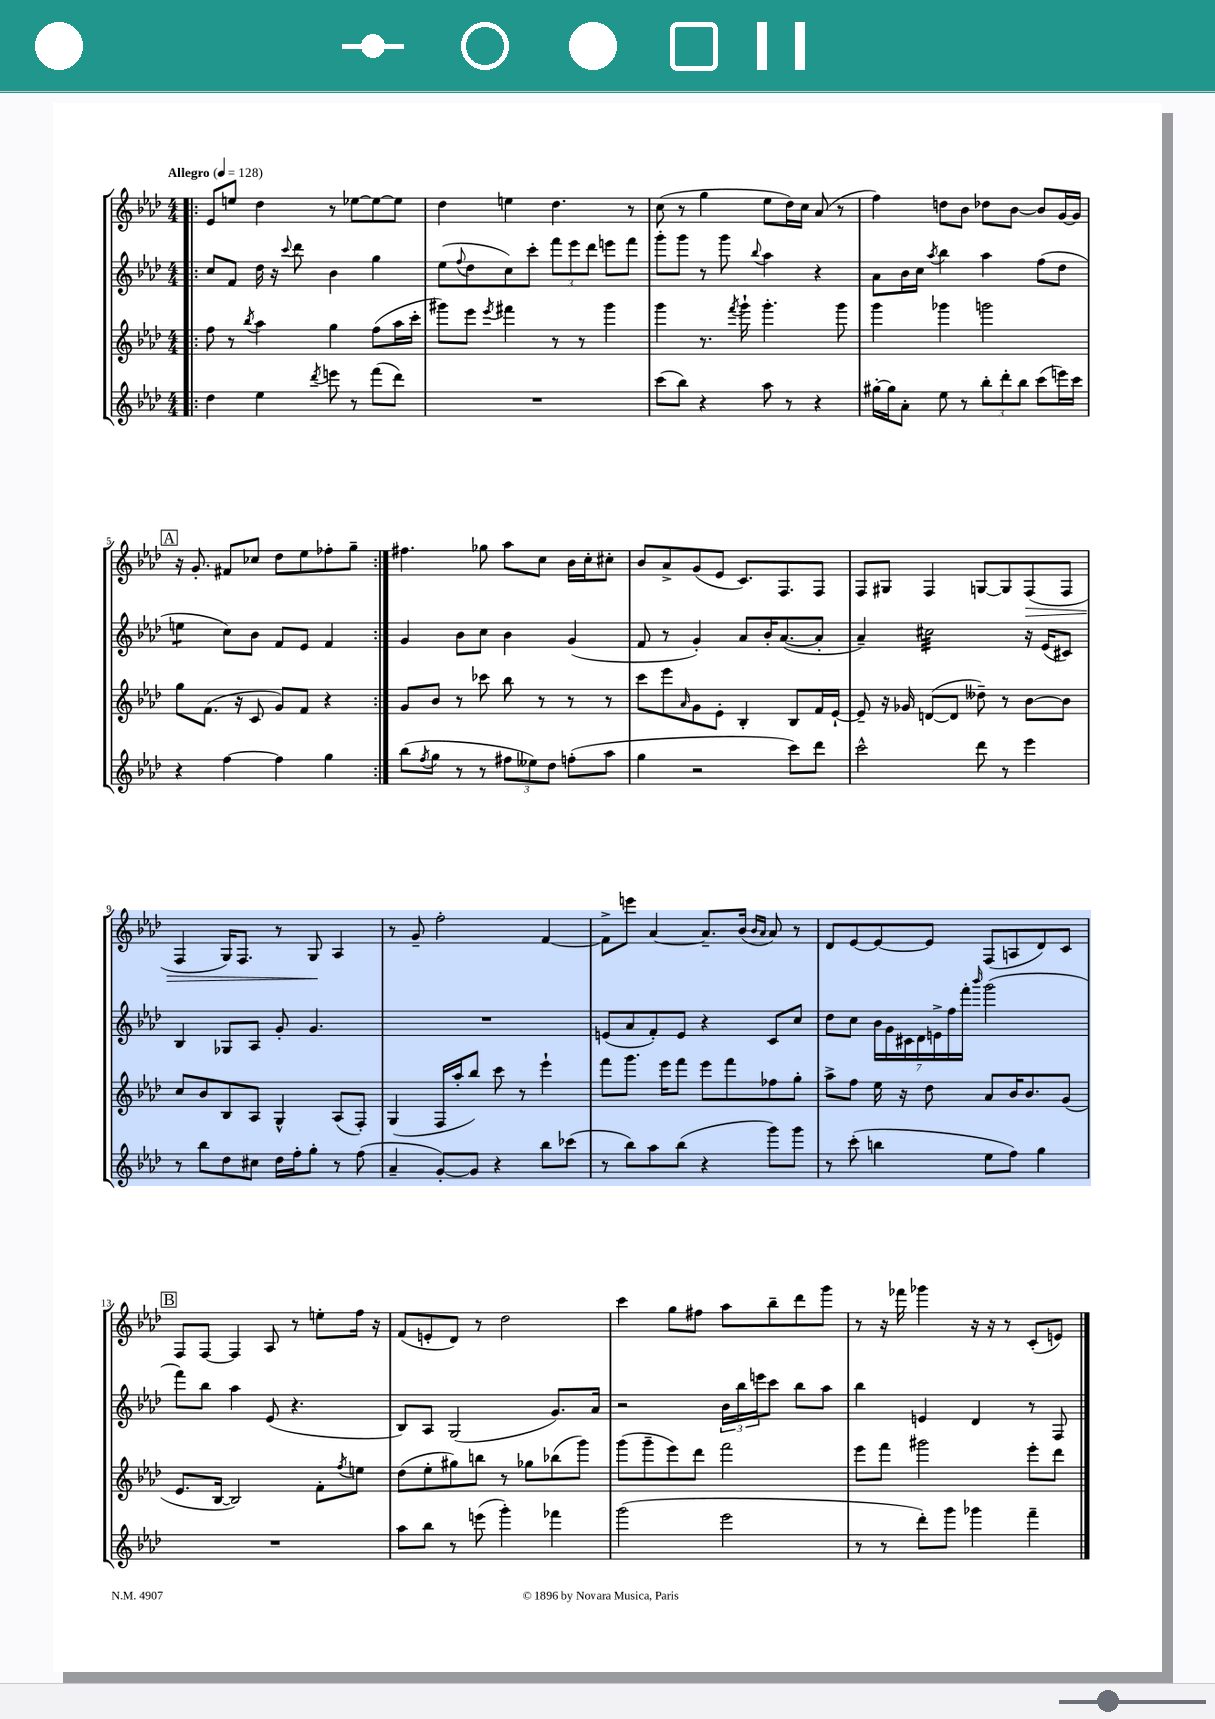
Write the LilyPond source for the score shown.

<<
\new StaffGroup <<
\new Staff = "s0" {
    \clef treble \key aes \major \numericTimeSignature \time 4/4 \tempo "Allegro" 4 = 128
    \repeat volta 2 { \bar ".|:" ees'8 e''8 des''4 r8 ees''8~ ees''8~ ees''8 |
    des''4 e''4 des''4. r8 |
    c''8( r8 g''4 ees''8 des''16) c''16 aes'8( r8 |
    f''4) d''8 bes'8 des''8 bes'8~ bes'8 g'16~ g'16 |
    \mark \markup { \box "A" } r16 g'8.-. fis'8 ces''8 des''8 ees''8 fes''8-. g''8-- | }
    fis''4. ges''8 aes''8 c''8 bes'16 c''16-. cis''8-. |
    bes'8 aes'8-> g'8( ees'8 c'8.) f8. f8 |
    f8 gis8 f4 g8~ g8 f8\>( f8 |
    f4 g16) f8. r8 g8\! aes4 |
    r8 g'8-- f''2-. f'4~ |
    f'8-> e'''8 aes'4~ aes'8.-- bes'16( \grace { bes'16 aes'16 } aes'8) r8 |
    des'8 ees'8~ ees'8~ ees'8 f8( a8 des'8) c'8 |
    \mark \markup { \box "B" } f8 f8~ f4 aes8 r8 e''8-. f''16 r16 |
    f'8( e'8-. des'8) r8 des''2 |
    c'''4 g''8 fis''8 aes''8 bes''8-- des'''8 g'''8 |
    r8 r16 fes'''16 ges'''4 r16 r16 r8 c'8-.( e'8) \bar "|." |
}
\new Staff = "s1" {
    \clef treble \key aes \major \numericTimeSignature \time 4/4
    \repeat volta 2 { \bar ".|:" c''8 f'8 des''16 r16 \appoggiatura { c'''8 } des'''8 bes'4 g''4 |
    ees''8( \appoggiatura { f''8 } des''8 c''8) c'''8-. \tuplet 3/2 { f'''8 ees'''8 des'''8 } e'''8 f'''8 |
    g'''8-. g'''8 r8 g'''8 \appoggiatura { bes''8 } aes''4 r4 |
    aes'8 bes'16 c''16 \acciaccatura { aes''8 } bes''4 aes''4 f''8( des''8 |
    \mark \markup { \box "A" } e''4:8 c''8) bes'8 f'8 ees'8 f'4 | }
    g'4 bes'8 c''8 bes'4 g'4( |
    f'8 r8 g'4-.) aes'8 bes'16-. aes'8.~( aes'8-. |
    aes'4--) cis''2:32 r16 ees'16( cis'8) |
    bes4 ges8 aes8 g'8-. g'4. |
    R1 |
    e'8( aes'8 f'8-.) e'8 r4 c'8 c''8 |
    des''8 c''8 \tuplet 7/4 { bes'16 g'16 cis'16 des'16 e'16-> f''16 f'''16-. } \grace { bes'''16 } g'''2( |
    \mark \markup { \box "B" } f'''8) bes''8 aes''4 ees'8( r4. |
    bes8) aes8 g2( g'8.) aes'16 |
    r2 \tuplet 3/2 { bes'16 bes''16 e'''16 } c'''8 bes''8 aes''8 |
    bes''4 e'4 des'4 r8 f8 \bar "|." |
}
\new Staff = "s2" {
    \clef treble \key aes \major \numericTimeSignature \time 4/4
    \repeat volta 2 { \bar ".|:" f''8 r8 \acciaccatura { bes''8 } aes''4 g''4 f''8( aes''16 c'''16-. |
    gis'''8) ees'''8 \acciaccatura { ees'''8 } fis'''4 r8 r8 gis'''4 |
    g'''4 r8. \acciaccatura { f'''8 } g'''16-! g'''4.-. g'''8 |
    g'''4 ges'''4 g'''2 |
    \mark \markup { \box "A" } g''8 f'8.( r16 c'8 g'8) f'8 r4 | }
    g'8 bes'8 r8 ces'''8 bes''8 r8 r8 r8 |
    c'''8 ees'''8 \grace { aes'16 } g'8 ees'8-. bes4-. bes8 f'16 ees'16~-! |
    ees'8-- r16 ges'16 d'8~( d'8 deses''8--) r8 bes'8~ bes'8 |
    c''8 bes'8 bes8 aes8 g4-^ aes8( f8-.) |
    g4( f16 aes''16-. bes''8) c'''8 r8 ees'''4-! |
    f'''8 g'''8. ees'''16 f'''8 ees'''8 f'''8 fes''8 g''8-. |
    aes''8-> f''8 ees''16 r16 des''8 aes'8 bes'16 bes'8. g'8( |
    \mark \markup { \box "B" } ees'8. bes16~ bes2) f'8-. \acciaccatura { f''8 } e''8 |
    des''8( ees''8-. gis''8) b''8 r8 ges''8 bes''8( g'''8) |
    g'''8( g'''8-- ees'''8) des'''8 f'''2 |
    ees'''8 f'''8 gis'''2 ees'''8-. des'''8 \bar "|." |
}
\new Staff = "s3" {
    \clef treble \key aes \major \numericTimeSignature \time 4/4
    \repeat volta 2 { \bar ".|:" des''4 ees''4 \acciaccatura { des'''8 } e'''8 r8 f'''8( des'''8) |
    R1 |
    c'''8( bes''8) r4 aes''8 r8 r4 |
    gis''16~-. gis''16 aes'8-. ees''8 r8 \tuplet 3/2 { bes''8-. des'''8-. bes''8 } c'''8( e'''16) c'''16 |
    \mark \markup { \box "A" } r4 f''4~ f''4 g''4 | }
    bes''8( \acciaccatura { f''8 } g''8 r8 r8 \tuplet 3/2 { fis''8 eeses''8) des''8 } f''8-.( aes''8 |
    g''4 r2 c'''8) des'''8 |
    c'''2-^ des'''8 r8 ees'''4 |
    r8 bes''8 des''8 cis''8 des''16 f''16-. g''8-. r8 f''8( |
    aes'4-- g'8~-.) g'8 r4 bes''8 ces'''8( |
    r8 bes''8) aes''8 bes''8( r4 g'''8) g'''8 |
    r8 c'''8-.( b''4 ees''8 f''8) g''4 |
    \mark \markup { \box "B" } R1 |
    aes''8 bes''8 r8 e'''8( g'''4-.) fes'''4 |
    g'''2( ees'''2 |
    r8 r8 des'''8-.) g'''8 ges'''4 f'''4-- \bar "|." |
}
>>
>>
